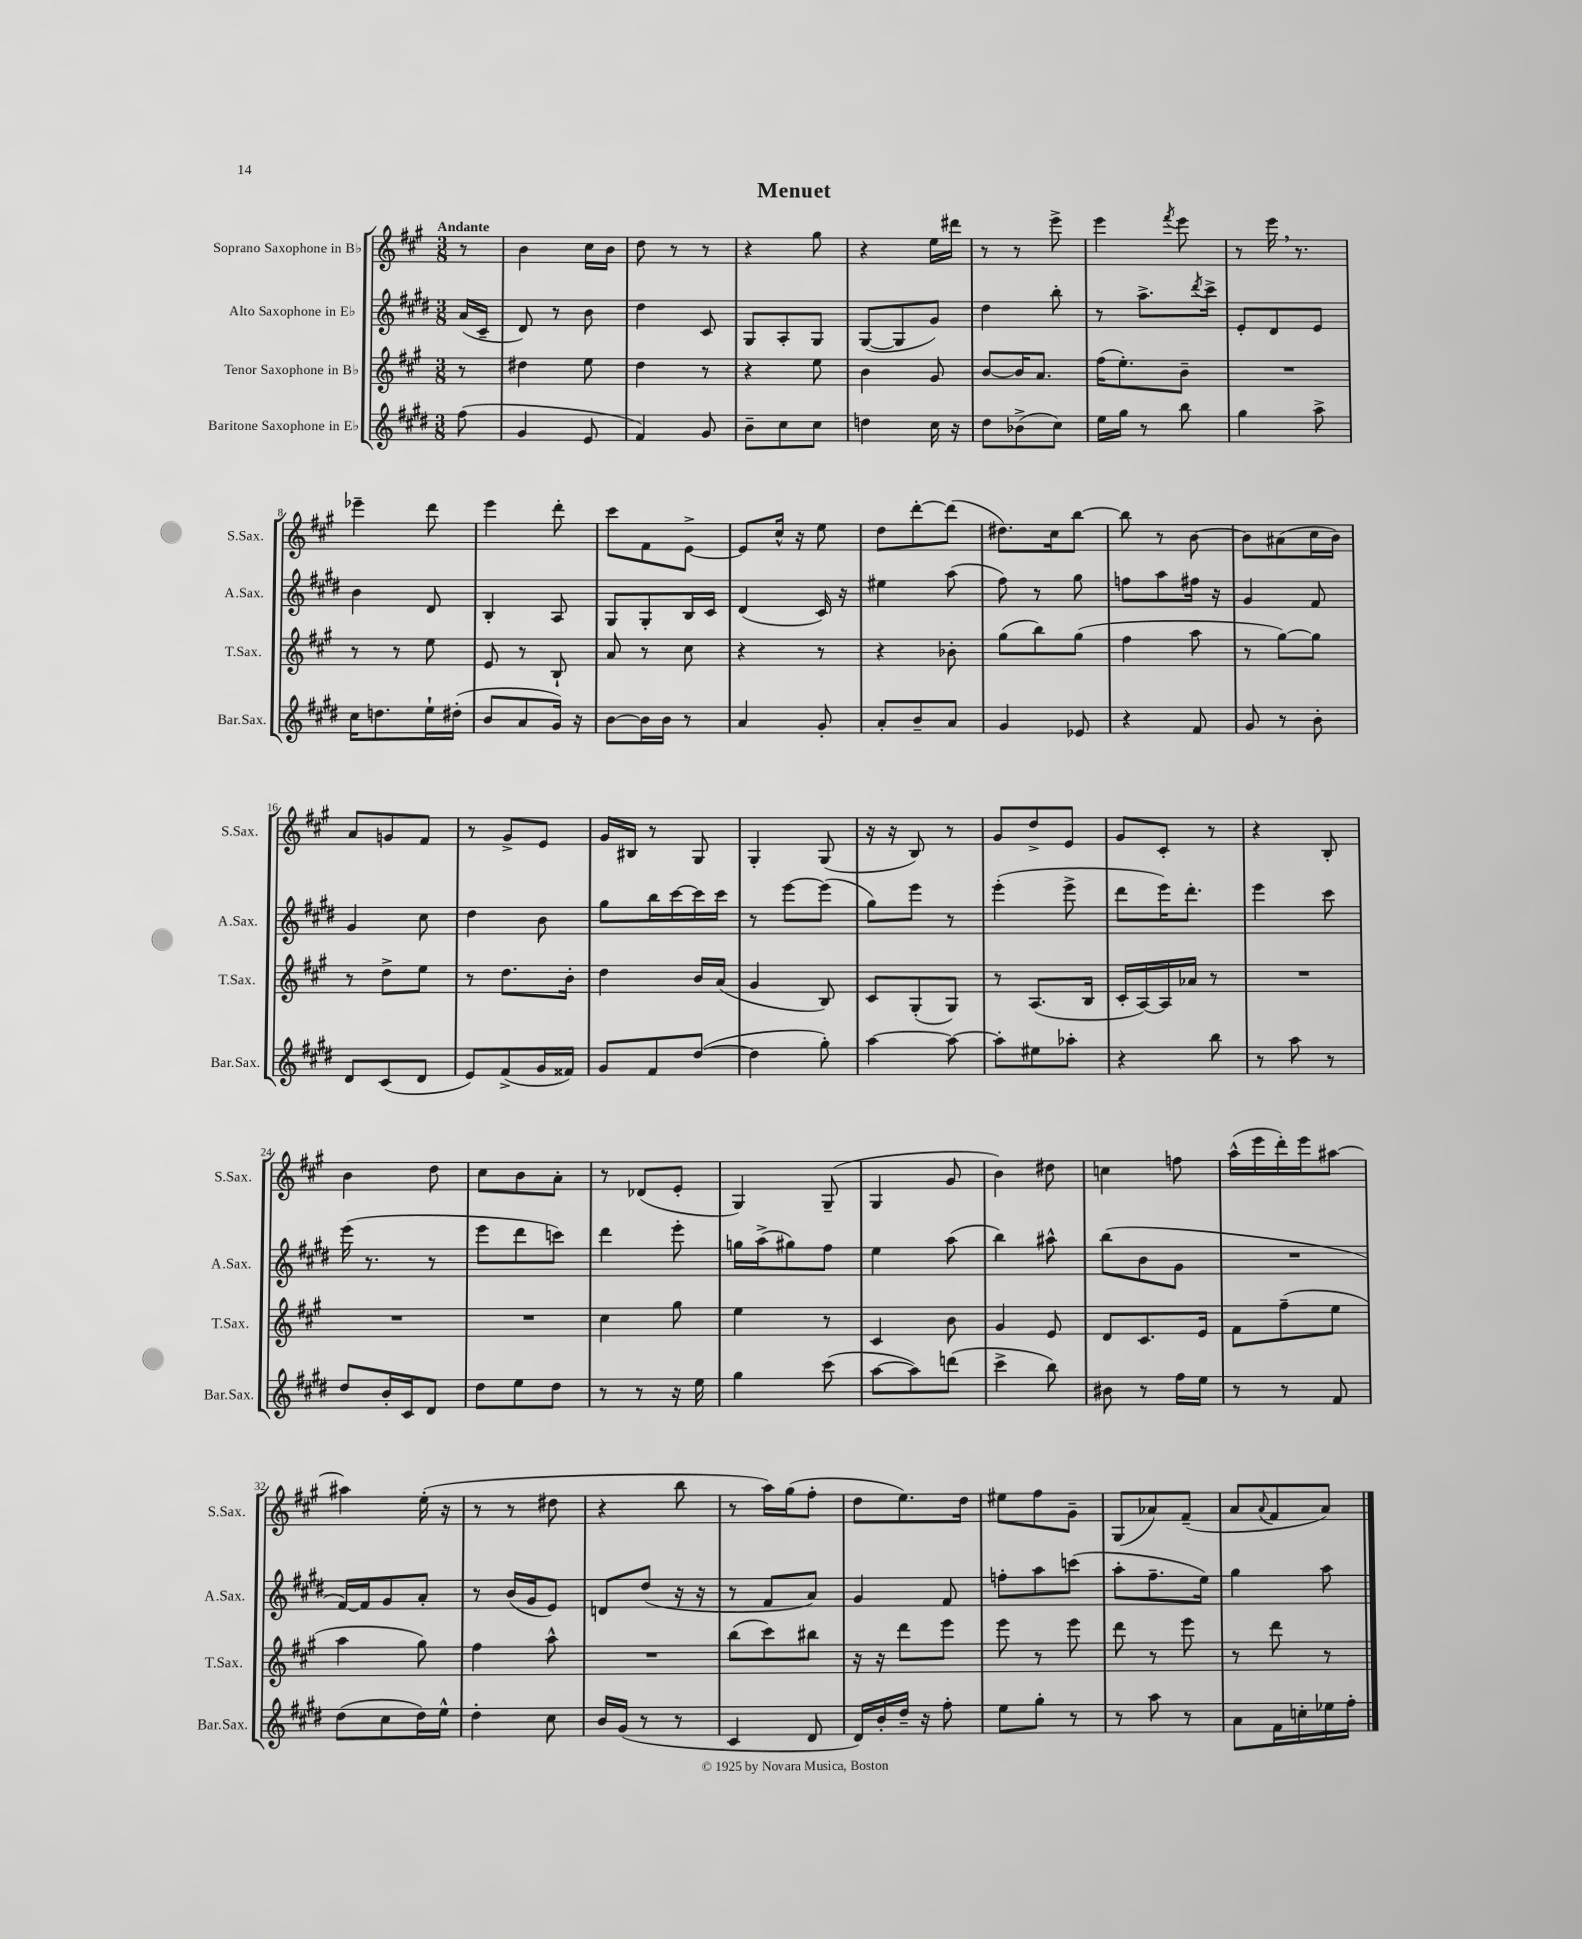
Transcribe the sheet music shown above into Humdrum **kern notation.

**kern	**kern	**kern	**kern
*part4	*part3	*part2	*part1
*staff4	*staff3	*staff2	*staff1
*I"Baritone Saxophone in E♭	*I"Tenor Saxophone in B♭	*I"Alto Saxophone in E♭	*I"Soprano Saxophone in B♭
*I'Bar.Sax.	*I'T.Sax.	*I'A.Sax.	*I'S.Sax.
*clefG2	*clefG2	*clefG2	*clefG2
*k[f#c#g#d#]	*k[f#c#g#]	*k[f#c#g#d#]	*k[f#c#g#]
*M3/8	*M3/8	*M3/8	*M3/8
=	=	=	=
!	!	!	!LO:TX:a:B:t=Andante
(8ff#\	8r	(16a/LL	8r
.	.	16c#~/JJ	.
=1	=1	=1	=1
4g#/	4dd#X\	8d#/)	4b\
.	.	8r	.
8e/	8ee\	8b\	16cc#\LL
.	.	.	16b\JJ
=2	=2	=2	=2
4f#/)	4dd\	4dd#\	8dd\
.	.	.	8r
8g#/	8r	8c#/	8r
=3	=3	=3	=3
8b~\L	4r	8G#/L	4r
8cc#\	.	8A'/	.
8cc#\J	8ee\	8G#/J	8gg#\
=4	=4	=4	=4
4ddn\	4b\	([8G#/L	4r
.	.	8G#/]	.
16cc#\	8g#/	8g#/J)	16ee\LL
16r	.	.	16ddd#X\JJ
=5	=5	=5	=5
8dd#\L	[8b/L	4dd#\	8r
(8b-X^\	16b/K]	.	8r
.	8.a/J	.	.
8cc#\J)	.	8bb'\	8eee^\
=6	=6	=6	=6
16ee\LL	(16ff#\KL	8r	4eee\
16gg#\JJ	8.ee'\)	.	.
8r	.	8.aa^\L	.
.	.	.	8qfff#/
8bb\	8b~\J	.	8eee\
.	.	8qddd#/	.
.	.	16ccc#^\Jk	.
=7	=7	=7	=7
4gg#\	4.r	8e'/L	8r
.	.	8d#/	16eee,\
.	.	.	8.r
8aa^\	.	8e/J	.
!!LO:LB:g=z
=8	=8	=8	=8
16cc#\KL	8r	4b\	4eee-X~\
8.ddn\	.	.	.
.	8r	.	.
16ee`\L	8ee\	8d#/	8ddd\
(16dd#X'\JJ	.	.	.
=9	=9	=9	=9
8b/L	8e/	4B'/	4eee\
8a/	8r	.	.
16g#/Jk)	8B`/	8A/	8ddd'\
16r	.	.	.
=10	=10	=10	=10
[8b\L	8a/	8G#/L	8ccc#\L
16b\L]	8r	8G#'/	8f#\
16b\JJ	.	.	.
8r	8cc#\	16B/L	[8e^\J
.	.	16c#/JJ	.
=11	=11	=11	=11
4a/	4r	(4d#/	8e/L]
.	.	.	16cc#^^/Jk
.	.	.	16r
8g#'/	8r	16c#/)	8ee\
.	.	16r	.
=12	=12	=12	=12
8a'/L	4r	4ee#X\	8dd\L
8b~/	.	.	[8ddd'\
8a/J	8b-X'\	(8aa\	(8ddd\J]
=13	=13	=13	=13
4g#/	(8gg#\L	8ff#\)	8.dd#X\L)
.	8bb\)	8r	.
.	.	.	16cc#\k
8e-X/	(8gg#\J	8gg#\	[8bb\J
=14	=14	=14	=14
4r	4ff#\	8ffn\L	8bb\]
.	.	8aa\	8r
8f#/	8aa\	16ff#X\Jk	[8b\
.	.	16r	.
=15	=15	=15	=15
8g#/	8r	4g#/	8b\L]
8r	[8gg#\L)	.	(8a#X\
8b'\	8gg#\J]	8f#/	16cc#\L
.	.	.	16b\JJ)
!!LO:LB:g=z
=16	=16	=16	=16
8d#/L	8r	4g#/	8a/L
(8c#/	8dd^\L	.	8gn/
8d#/J	8ee\J	8cc#\	8f#/J
=17	=17	=17	=17
8e/L)	8r	4dd#\	8r
(8f#^/	8.dd\L	.	8g#^/L
16g#/L	.	8b\	8e/J
16f##X/JJ)	16b'\Jk	.	.
=18	=18	=18	=18
8g#/L	4dd\	8gg#\L	16g#/LL
.	.	.	16B#X/JJ
8f#/	.	16bb\L	8r
.	.	[16ccc#\	.
([8dd#/J	16b/LL	16ccc#\]	8G#/
.	(16a/JJ	16ccc#\JJ	.
=19	=19	=19	=19
4dd#\]	4g#/	8r	4G#'/
.	.	[8eee\L	.
8gg#'\)	8B/)	(8eee\J]	(8G#/
=20	=20	=20	=20
[4aa\	8c#/L	8gg#\L)	16r
.	.	.	16r
.	(8G#'/	8eee\J	8B/)
8aa\_	8G#/J)	8r	8r
=21	=21	=21	=21
8aa'\L]	8r	(4eee'\	8g#/L
8ee#X\	(8.A/L	.	8dd^/
8aa-X'\J	.	8eee^\	8e/J
.	16B/Jk	.	.
=22	=22	=22	=22
4r	16c#'/LL	8ddd#\L	8g#/L
.	[16A/)	.	.
.	16A/]	16eee\K)	8c#'/J
.	16a-X/JJ	8.ddd#'\J	.
8bb\	8r	.	8r
=23	=23	=23	=23
8r	4.r	4eee\	4r
8aa\	.	.	.
8r	.	8ccc#\	8B'/
!!LO:LB:g=z
=24	=24	=24	=24
8dd#/L	4.r	(16eee\	4b\
.	.	8.r	.
16b'/L	.	.	.
16c#/J	.	.	.
8d#/J	.	8r	8dd\
=25	=25	=25	=25
8dd#\L	4.r	8eee\L	8cc#\L
8ee\	.	8ddd#\	8b\
8dd#\J	.	8cccn\J)	8a'\J
=26	=26	=26	=26
8r	4cc#\	4ddd#\	8r
8r	.	.	(8d-X/L
16r	8gg#\	8eee'\	8e'/J
16ee\	.	.	.
=27	=27	=27	=27
4gg#\	4ee\	16ggn\LL	4G#/)
.	.	(16aa^\J	.
.	.	8gg#X\)	.
(8ccc#\	8r	8ff#\J	(8G#~/
=28	=28	=28	=28
[8aa\L	4c#/	4ee\	4G#/
8aa\])	.	.	.
(8dddn\J	8b\	(8aa\	8g#/
=29	=29	=29	=29
4ccc#^\	4g#/	4bb\)	4b\)
8bb\)	8e/	8aa#X^^\	8dd#X\
=30	=30	=30	=30
8b#X\	8d/L	(8bb\L	4ccn\
8r	8.c#/	8b\	.
16ff#\LL	.	8g#\J	8ffn\
16ee\JJ	16e/Jk	.	.
=31	=31	=31	=31
8r	8f#\L	4.r	(16aa^^\LL
.	.	.	16eee\
8r	(8ff#~\	.	16ddd'\)
.	.	.	16eee\J
8f#/	8ee\J	.	[8aa#X\J
!!LO:LB:g=z
=32	=32	=32	=32
(8dd#\L	4aa\	[16f#/LL)	4aa#X\]
.	.	16f#/J]	.
8cc#\	.	8g#/	.
16dd#\L)	8gg#\)	8a'/J	(16ee'\
16ee^^\JJ	.	.	16r
=33	=33	=33	=33
4dd#'\	4ff#\	8r	8r
.	.	(16b/LL	8r
.	.	16g#/J	.
8cc#\	8aa^^\	8e/J)	8dd#X\
=34	=34	=34	=34
16b/LL	4.r	8dn/L	4r
(16g#/JJ	.	.	.
8r	.	(8dd#/J	.
8r	.	16r	8bb\
.	.	16r	.
=35	=35	=35	=35
4c#/	(8bb\L	8r	8r
.	8ccc#\)	8f#/L	16aa\LL)
.	.	.	(16gg#\J
8d#/	8bb#X\J	8a/J)	8ff#'\J
=36	=36	=36	=36
16d#/LL)	16r	4g#/	8dd\L
16b'/	16r	.	.
16dd#~/JJ	8ddd\L	.	8.ee\)
16r	.	.	.
8ff#'\	8eee\J	8f#/	.
.	.	.	16dd\Jk
=37	=37	=37	=37
8ee\L	8eee\	8ffn'\L	8ee#X\L
8gg#'\J	8r	8aa\	8ff#\
8r	8eee\	(8cccn\J	8g#~\J
=38	=38	=38	=38
8r	8ddd\	8aa'\L	(8G#/L
8aa\	8r	8.ff#~\	8a-X/)
8r	8eee\	.	(8f#~/J
.	.	16ee\Jk)	.
=39	=39	=39	=39
8a\L	8r	4gg#\	8a/L
.	.	.	8qqa/
16f#\L	8ddd\	.	8f#/
16ccn'\	.	.	.
16ee-X\	8r	8aa\	8a/J)
16ff#'\JJ	.	.	.
==	==	==	==
*-	*-	*-	*-
